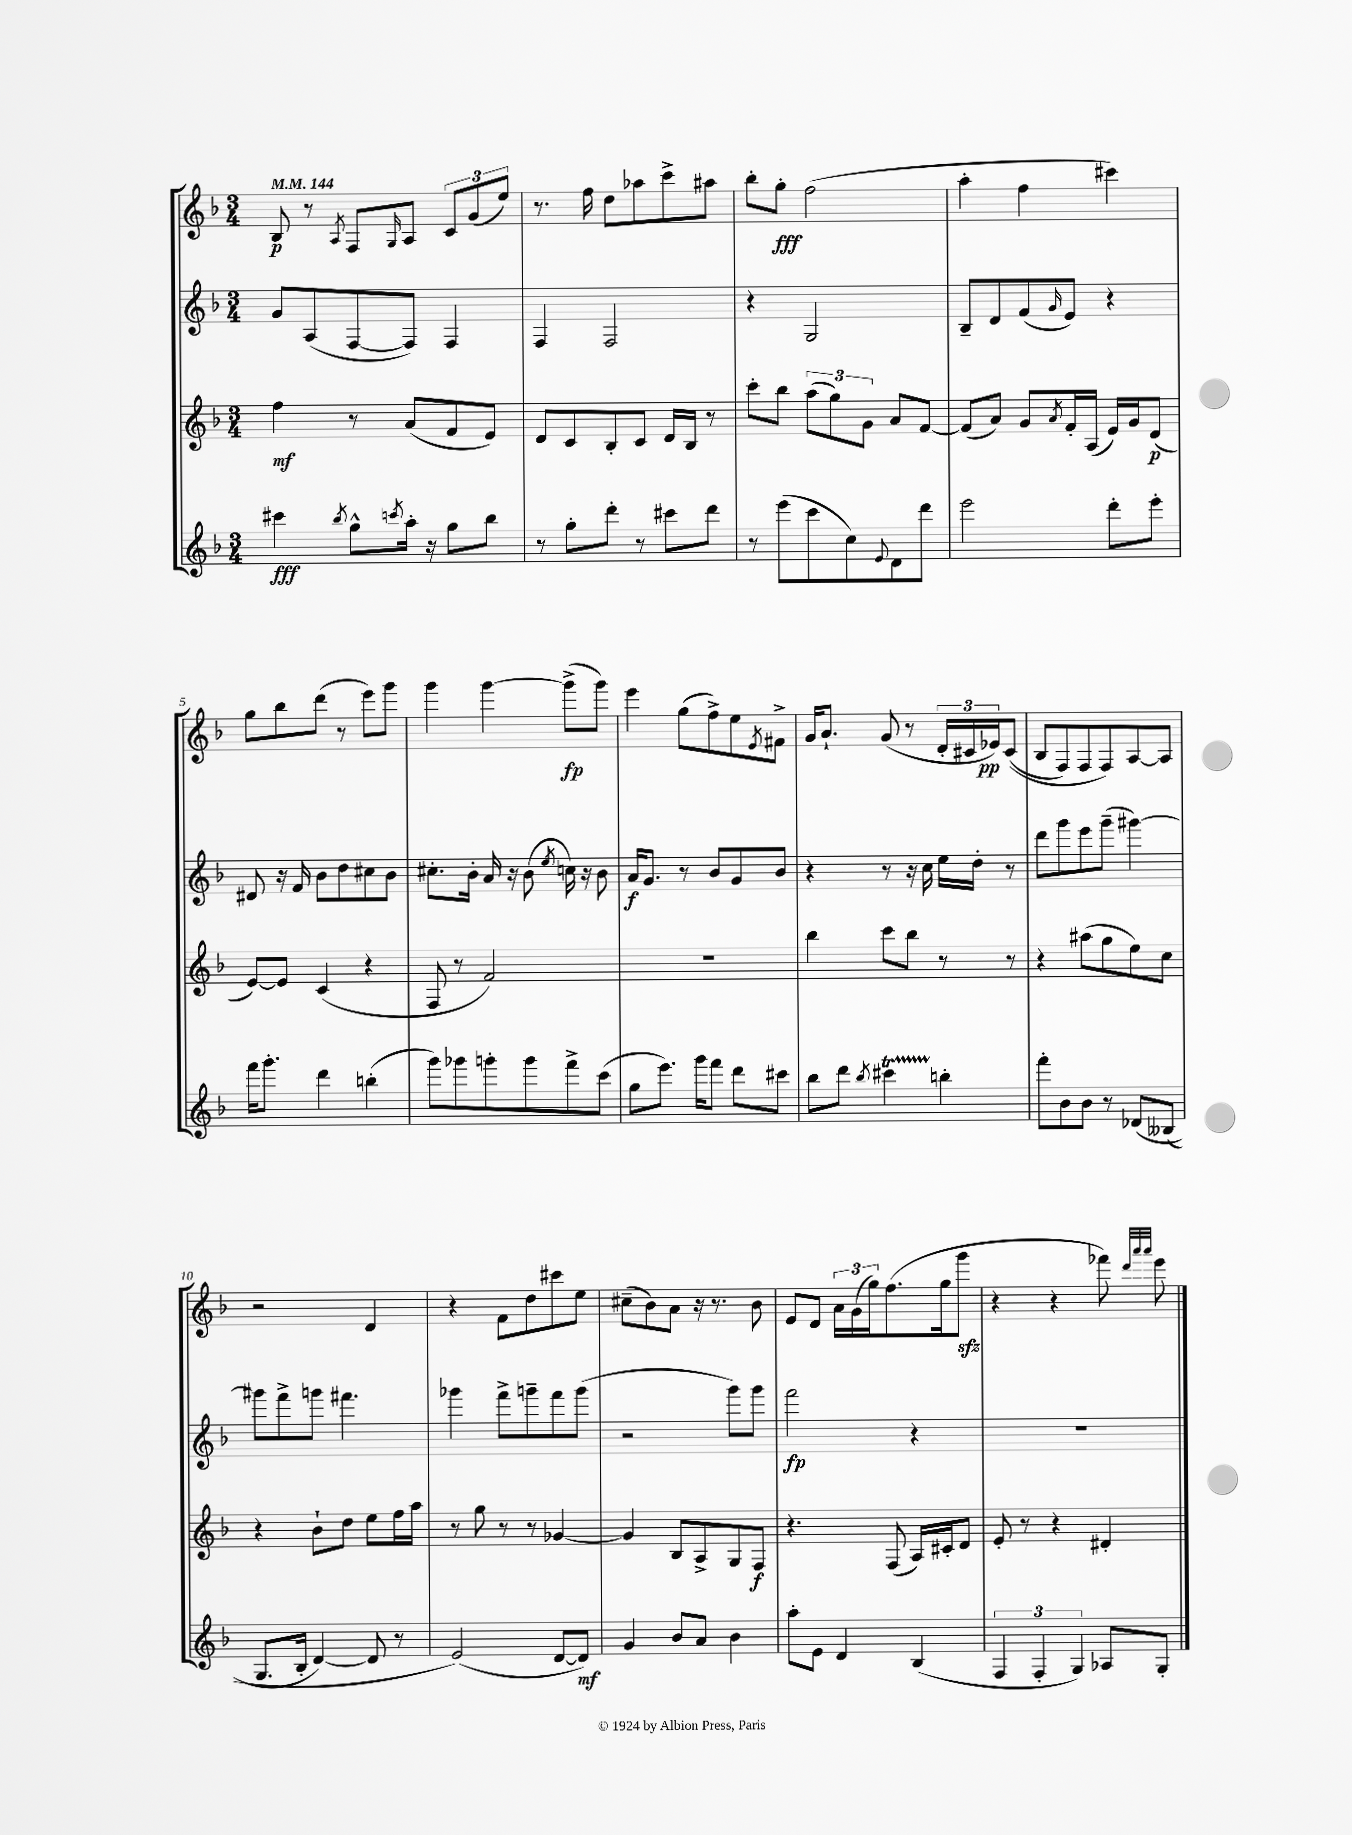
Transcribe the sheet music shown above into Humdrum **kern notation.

**kern	**kern	**kern	**kern
*staff4	*staff3	*staff2	*staff1
*clefG2	*clefG2	*clefG2	*clefG2
*k[b-]	*k[b-]	*k[b-]	*k[b-]
*M3/4	*M3/4	*M3/4	*M3/4
*MM144	*MM144	*MM144	*MM144
4ccc#	4ff	8g	8B-
.	.	(8A	8r
8qbb-	.	.	8qA
8gg^^	8r	[8F	8F
8qccc	.	.	16qqG
16aa'	(8a	8F])	8A
16r	.	.	.
8gg	8f	4F	12c
.	.	.	(12g
8bb-	8e)	.	.
.	.	.	12ee)
=	=	=	=
8r	8d	4F	8.r
8gg'	8c	.	.
.	.	.	16ff
8ddd'	8B-'	2F	8dd
8r	8c	.	8aa-
8ccc#	16d	.	8ccc^
.	16B-	.	.
8ddd	8r	.	8aa#
=	=	=	=
8r	8ccc'	4r	8bb-'
(8eee	8bb-	.	8gg'
8ccc	(12aa	2G	(2ff
.	12gg)	.	.
8cc)	.	.	.
.	12g	.	.
8qqe	.	.	.
8d	8a	.	.
8ddd	[8f	.	.
=	=	=	=
2eee	(8f]	8B-~	4aa'
.	8a)	8d	.
.	8g	(8f	4ff
.	8qa	16qqg	.
.	16f'	8e)	.
.	(16A	.	.
8ddd'	16e)	4r	4ccc#)
.	16g	.	.
8eee'	(8d	.	.
=	=	=	=
16fff	[8e)	8d#	8gg
8.ggg'	.	.	.
.	8e]	16r	8bb-
.	.	16f	.
4ddd	(4c	8b-	(8ddd
.	.	8dd	8r
(4bb'	4r	8cc#	8eee)
.	.	8b-	8ggg
=	=	=	=
8ggg)	8F	8.cc#'	4ggg
8ggg-	8r	.	.
.	.	16b-'	.
8ggg'	2f)	16a	[4ggg
.	.	16r	.
8ggg	.	(8b-	.
.	.	8qee	.
8fff^	.	16cc)	(8ggg^]
.	.	16r	.
(8ccc	.	8b-	8ggg)
=	=	=	=
8gg	2.r	16a	4eee
.	.	8.g	.
8.eee)	.	.	.
.	.	8r	(8gg
16ggg	.	.	.
8fff	.	8b-	8ff^)
8ddd	.	8g	8ee
.	.	.	8qe
8ccc#	.	8b-	8f#^
=	=	=	=
8bb-	4bb-	4r	16g
.	.	.	8.a`
8ddd	.	.	.
8qbb-	.	.	.
4ccc#	8ccc	8r	(8g
.	8bb-	16r	8r
.	.	16cc	.
4bb'	8r	16ee	24d'
.	.	.	24c#
.	.	16dd'	.
.	.	.	24e-)
.	8r	8r	&((8c#
=	=	=	=
8fff'	4r	8ddd	8B-
8b-	.	8ggg	8F)
8b-	(8aa#	8eee	8F
8r	8gg	(8ggg~	8F&)
&(8d-	8ee)	[4ggg#)	[8A
(8B--	8cc	.	8A]
=	=	=	=
8.G	4r	8ggg#]	2r
.	.	8fff^	.
16B-'	.	.	.
[4d)	8b-`	8ggg	.
.	8dd	4.fff#	.
8d]	8ee	.	4d
8r	16ff	.	.
.	16aa	.	.
=	=	=	=
(2e&)	8r	4ggg-	4r
.	8gg	.	.
.	8r	8fff^	8f
.	8r	8ggg~	8dd
[8d	[4g-	8fff	8ccc#
8d])	.	(8ggg	8ee
=	=	=	=
4g	4g-]	2r	(8cc#~
.	.	.	8b-)
8b-	8B-	.	8a
8a	8A^	.	16r
.	.	.	8.r
4b-	8G	8ggg)	.
.	8F	8ggg	8b-
=	=	=	=
8aa'	4.r	2fff	8e
8e	.	.	8d
4d	.	.	24a
.	.	.	(24g
.	.	.	24gg)
.	(8F	.	(8.ff
(4B-	16A)	4r	.
.	16c#'	.	16gg
.	8d	.	8ggg
=	=	=	=
6F	8e'	2.r	4r
.	8r	.	.
6F'	.	.	.
.	4r	.	4r
6G)	.	.	.
8A-	4d#'	.	8fff-)
.	.	.	32qqddd
.	.	.	32qqaaa
.	.	.	32qqaaa
8G'	.	.	8eee
==	==	==	==
*-	*-	*-	*-
